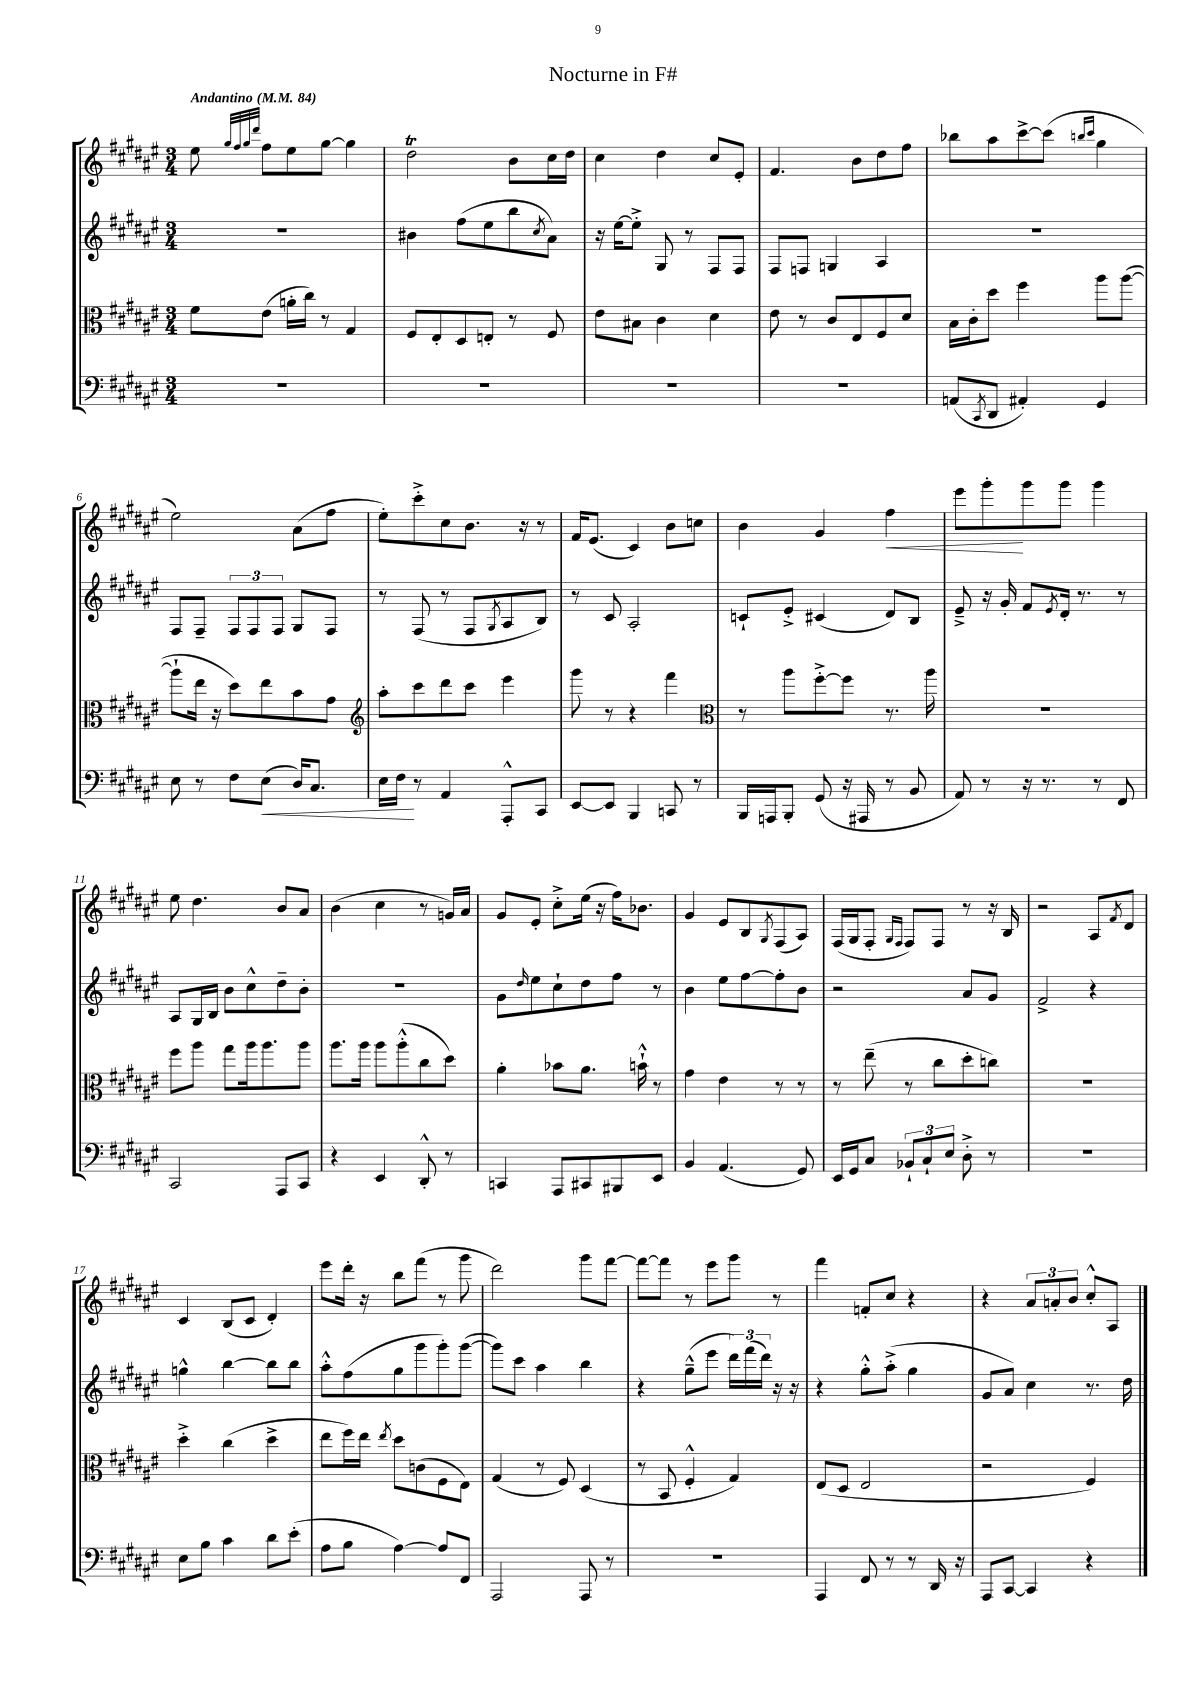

**kern	**dynam	**kern	**kern	**kern	**dynam
*part4	*part4	*part3	*part2	*part1	*part1
*staff4	*staff4	*staff3	*staff2	*staff1	*staff1
*clefF4	*	*clefC3	*clefG2	*clefG2	*
*k[f#c#g#d#a#e#]	*	*k[f#c#g#d#a#e#]	*k[f#c#g#d#a#e#]	*k[f#c#g#d#a#e#]	*
*M3/4	*	*M3/4	*M3/4	*M3/4	*
*MM84	*	*MM84	*MM84	*MM84	*
=1	=1	=1	=1	=1	=1
!	!	!	!	!LO:TX:a:B:t=Andantino	!
2.r	.	8f#\L	2.r	8ee#\	.
.	.	.	.	32qqgg#/LLL	.
.	.	.	.	32qqff#/	.
.	.	.	.	32qqgg#/	.
.	.	.	.	32qqddd#/JJJ	.
.	.	(8e#\J	.	8ff#\L	.
.	.	16an'\LL	.	8ee#\	.
.	.	16cc#\JJ)	.	.	.
.	.	8r	.	[8gg#\J	.
.	.	4G#/	.	4gg#\]	.
=2	=2	=2	=2	=2	=2
2.r	.	8F#/L	4b#X\	2dd#T\	.
.	.	8E#'/	.	.	.
.	.	8D#/	(8ff#\L	.	.
.	.	8En'/J	8ee#\	.	.
.	.	8r	8bb\	8b\L	.
.	.	.	8qcc#/	.	.
.	.	8F#/	8a#\J)	16cc#\L	.
.	.	.	.	16dd#\JJ	.
=3	=3	=3	=3	=3	=3
2.r	.	8e#\L	16r	4cc#\	.
.	.	.	[16ee#\KL	.	.
.	.	8B#X\J	8ee#'^\J]	.	.
.	.	4c#\	8G#/	4dd#\	.
.	.	.	8r	.	.
.	.	4d#\	8F#/L	8cc#/L	.
.	.	.	8F#/J	8e#'/J	.
=4	=4	=4	=4	=4	=4
2.r	.	8e#\	8F#/L	4.f#/	.
.	.	8r	8Fn/J	.	.
.	.	8c#/L	4Gn/	.	.
.	.	8E#/	.	8b\L	.
.	.	8F#/	4A#/	8dd#\	.
.	.	8d#/J	.	8ff#\J	.
=5	=5	=5	=5	=5	=5
(8AAn/L	.	16B\LL	2.r	8bb-X\L	.
.	.	16c#'\J	.	.	.
8qCC#/	.	.	.	.	.
8DD#/J	.	8dd#\J	.	8aa#\	.
4AA#X'/)	.	4ff#\	.	[8ccc#^\	.
.	.	.	.	(8ccc#\J]	.
.	.	.	.	16qqbbn/LL	.
.	.	.	.	16qqccc#/JJ	.
4GG#/	.	8aa#\L	.	4gg#\	.
.	.	([8aa#\J	.	.	.
!!LO:LB:g=z
=6	=6	=6	=6	=6	=6
8E#\	.	8aa#`\L]	8F#/L	2ee#\)	.
8r	.	16ee#\Jk	8F#~/J	.	.
.	.	16r	.	.	.
8F#\L	.	8dd#\L)	12F#/L	.	.
.	.	.	12F#/	.	.
!	!LO:HP:b	!	!	!	!
(8E#\J	<	8ee#\	.	.	.
.	.	.	12F#/J	.	.
16D#/KL)	.	8b\	8G#/L	(8a#\L	.
8.C#/J	.	.	.	.	.
.	.	8g#\J	8F#/J	8ff#\J	.
=7	=7	=7	=7	=7	=7
*	*	*clefG2	*	*	*
16E#\LL	.	8aa#'\L	8r	8ee#'\L)	.
16F#\JJ	.	.	.	.	.
8r	[	8ccc#\	(8F#/	8ccc#'^\	.
4AA#/	.	8ddd#\	8r	8cc#\	.
.	.	8ccc#\J	8F#/L	8.b\J	.
.	.	.	8qG#/	.	.
8AAA#'^^/L	.	4eee#\	8A#/	.	.
.	.	.	.	16r	.
8CC#/J	.	.	8B/J)	8r	.
=8	=8	=8	=8	=8	=8
[8EE#/L	.	8ggg#\	8r	16f#/KL	.
.	.	.	.	(8.e#/J	.
8EE#/J]	.	8r	8c#/	.	.
4BBB/	.	4r	2A#'/	4c#/)	.
8CCn/	.	4fff#\	.	8b\L	.
8r	.	.	.	8ccn\J	.
=9	=9	=9	=9	=9	=9
*	*	*clefC3	*	*	*
16BBB/LL	.	8r	8cn`/L	4b\	.
16AAAn/J	.	.	.	.	.
8BBB'/J	.	8aa#\L	8e#'^/J	.	.
(8GG#/	.	[8ff#'^\	(4c#X/	4g#/	.
16r	.	8ff#\J]	.	.	.
16AAA#X/	.	.	.	.	.
!	!	!	!	!	!LO:HP:b
8r	.	8.r	8d#/L)	4ff#\	<
8BB/	.	.	8B/J	.	.
.	.	16aa#\	.	.	.
=10	=10	=10	=10	=10	=10
8AA#/)	.	2.r	8e#~^/	8eee#\L	.
8r	.	.	16r	8ggg#'\	.
.	.	.	16g#'/	.	.
16r	.	.	8f#/L	8ggg#\	[
8.r	.	.	.	.	.
.	.	.	8qe#/	.	.
.	.	.	16d#'/Jk	8ggg#\J	.
.	.	.	8.r	.	.
8r	.	.	.	4ggg#\	.
8FF#/	.	.	8r	.	.
!!LO:LB:g=z
=11	=11	=11	=11	=11	=11
2CC#/	.	8ff#\L	8A#/L	8ee#\	.
.	.	8aa#\J	16G#/L	4.dd#\	.
.	.	.	16B/JJ	.	.
.	.	8gg#\L	8b\L	.	.
.	.	16aa#\k	8cc#^^\	.	.
.	.	8.aa#\	.	.	.
8AAA#/L	.	.	8dd#~\	8b/L	.
8CC#/J	.	8aa#\J	8b'\J	8a#/J	.
=12	=12	=12	=12	=12	=12
4r	.	8.aa#\L	2.r	(4b\	.
.	.	16aa#\Jk	.	.	.
4EE#/	.	8aa#\L	.	4cc#\	.
.	.	(8aa#'^^\	.	.	.
8DD#'^^/	.	8cc#\	.	8r	.
8r	.	8dd#\J)	.	16gn/LL)	.
.	.	.	.	16a#/JJ	.
=13	=13	=13	=13	=13	=13
4CCn/	.	4a#'\	8g#\L	8g#/L	.
.	.	.	16qqdd#/	.	.
.	.	.	8ee#\	8e#'/J	.
8AAA#/L	.	8b-X\L	8cc#`\	8cc#'^\L	.
8CC#X/	.	8.a#\J	8dd#\	(16ee#\Jk	.
.	.	.	.	16r	.
8BBB#X/	.	.	8ff#\J	16ff#\KL)	.
.	.	16bn`^^\	.	8.b-X\J	.
8EE#/J	.	8r	8r	.	.
=14	=14	=14	=14	=14	=14
4BB/	.	4g#\	4b\	4g#/	.
(4.AA#/	.	4e#\	8ee#\L	8e#/L	.
.	.	.	[8ff#\	8B/	.
.	.	.	.	8qG#/	.
.	.	8r	8ff#'\]	(8F#/	.
8GG#/)	.	8r	8b\J	8A#/J)	.
=15	=15	=15	=15	=15	=15
16EE#/LL	.	8r	2r	(16F#/LL	.
16GG#/J	.	.	.	16G#/J	.
8C#/J	.	(8ee#~\	.	8F#'/J	.
.	.	.	.	16qqG#/LL	.
.	.	.	.	16qqF#/JJ	.
12BB-X`/L	.	8r	.	8F#/L)	.
12C#`/	.	.	.	.	.
.	.	8cc#\L	.	8F#/J	.
12E#/J	.	.	.	.	.
8D#'^\	.	8dd#'\	8a#/L	8r	.
8r	.	8ccn\J)	8g#/J	16r	.
.	.	.	.	16B/	.
=16	=16	=16	=16	=16	=16
2.r	.	2.r	2f#^/	2r	.
.	.	.	4r	8A#/L	.
.	.	.	.	8qf#/	.
.	.	.	.	8d#/J	.
!!LO:LB:g=z
=17	=17	=17	=17	=17	=17
8E#\L	.	4dd#'^\	4ggn^^\	4c#/	.
8B\J	.	.	.	.	.
4c#\	.	(4cc#\	[4bb\	(8B/L	.
.	.	.	.	8c#/J	.
8d#\L	.	4dd#^\	8bb\L]	4d#'/)	.
(8e#'\J	.	.	8bb\J	.	.
=18	=18	=18	=18	=18	=18
8A#\L	.	8ee#\L	8aa#'^^\L	8eee#\L	.
8B\J	.	16ff#\L)	(8ff#\	16ddd#'\Jk	.
.	.	16ee#\JJ	.	16r	.
.	.	8qee#/	.	.	.
[4A#\)	.	8dd#\L	8gg#\	8bb\L	.
.	.	(8cn\	8ggg#\	(8fff#\J	.
8A#/L]	.	8F#\	8ggg#'\)	8r	.
8FF#/J	.	8E#\J)	([8ggg#\J	8ggg#\	.
=19	=19	=19	=19	=19	=19
2AAA#/	.	(4G#/	8ggg#\L])	2ddd#\)	.
.	.	.	8ccc#\J	.	.
.	.	8r	4aa#\	.	.
.	.	8F#/)	.	.	.
8AAA#/	.	(4D#/	4bb\	8ggg#\L	.
8r	.	.	.	[8fff#\J	.
=20	=20	=20	=20	=20	=20
2.r	.	8r	4r	8fff#\L_	.
.	.	8BB/	.	8fff#\J]	.
.	.	4F#'^^/	(8gg#~^^\L	8r	.
.	.	.	8eee#\J	8eee#\L	.
.	.	4G#/)	24ddd#\LL)	8ggg#\J	.
.	.	.	(24fff#\	.	.
.	.	.	24ddd#\JJ)	.	.
.	.	.	16r	8r	.
.	.	.	16r	.	.
=21	=21	=21	=21	=21	=21
4AAA#/	.	(8E#/L	4r	4fff#\	.
.	.	8D#/J	.	.	.
8FF#/	.	2E#/	8gg#'^^\L	8fn'/L	.
8r	.	.	(8aa#'^\J	8cc#/J	.
8r	.	.	4gg#\	4r	.
16DD#/	.	.	.	.	.
16r	.	.	.	.	.
=22	=22	=22	=22	=22	=22
8AAA#/L	.	2r	8g#/L	4r	.
[8CC#/J	.	.	8a#/J)	.	.
4CC#/]	.	.	4cc#\	12a#/L	.
.	.	.	.	12an'/	.
.	.	.	.	12b/J	.
4r	.	4F#/)	8.r	8cc#'^^/L	.
.	.	.	.	8A#/J	.
.	.	.	16dd#\	.	.
==	==	==	==	==	==
*-	*-	*-	*-	*-	*-
